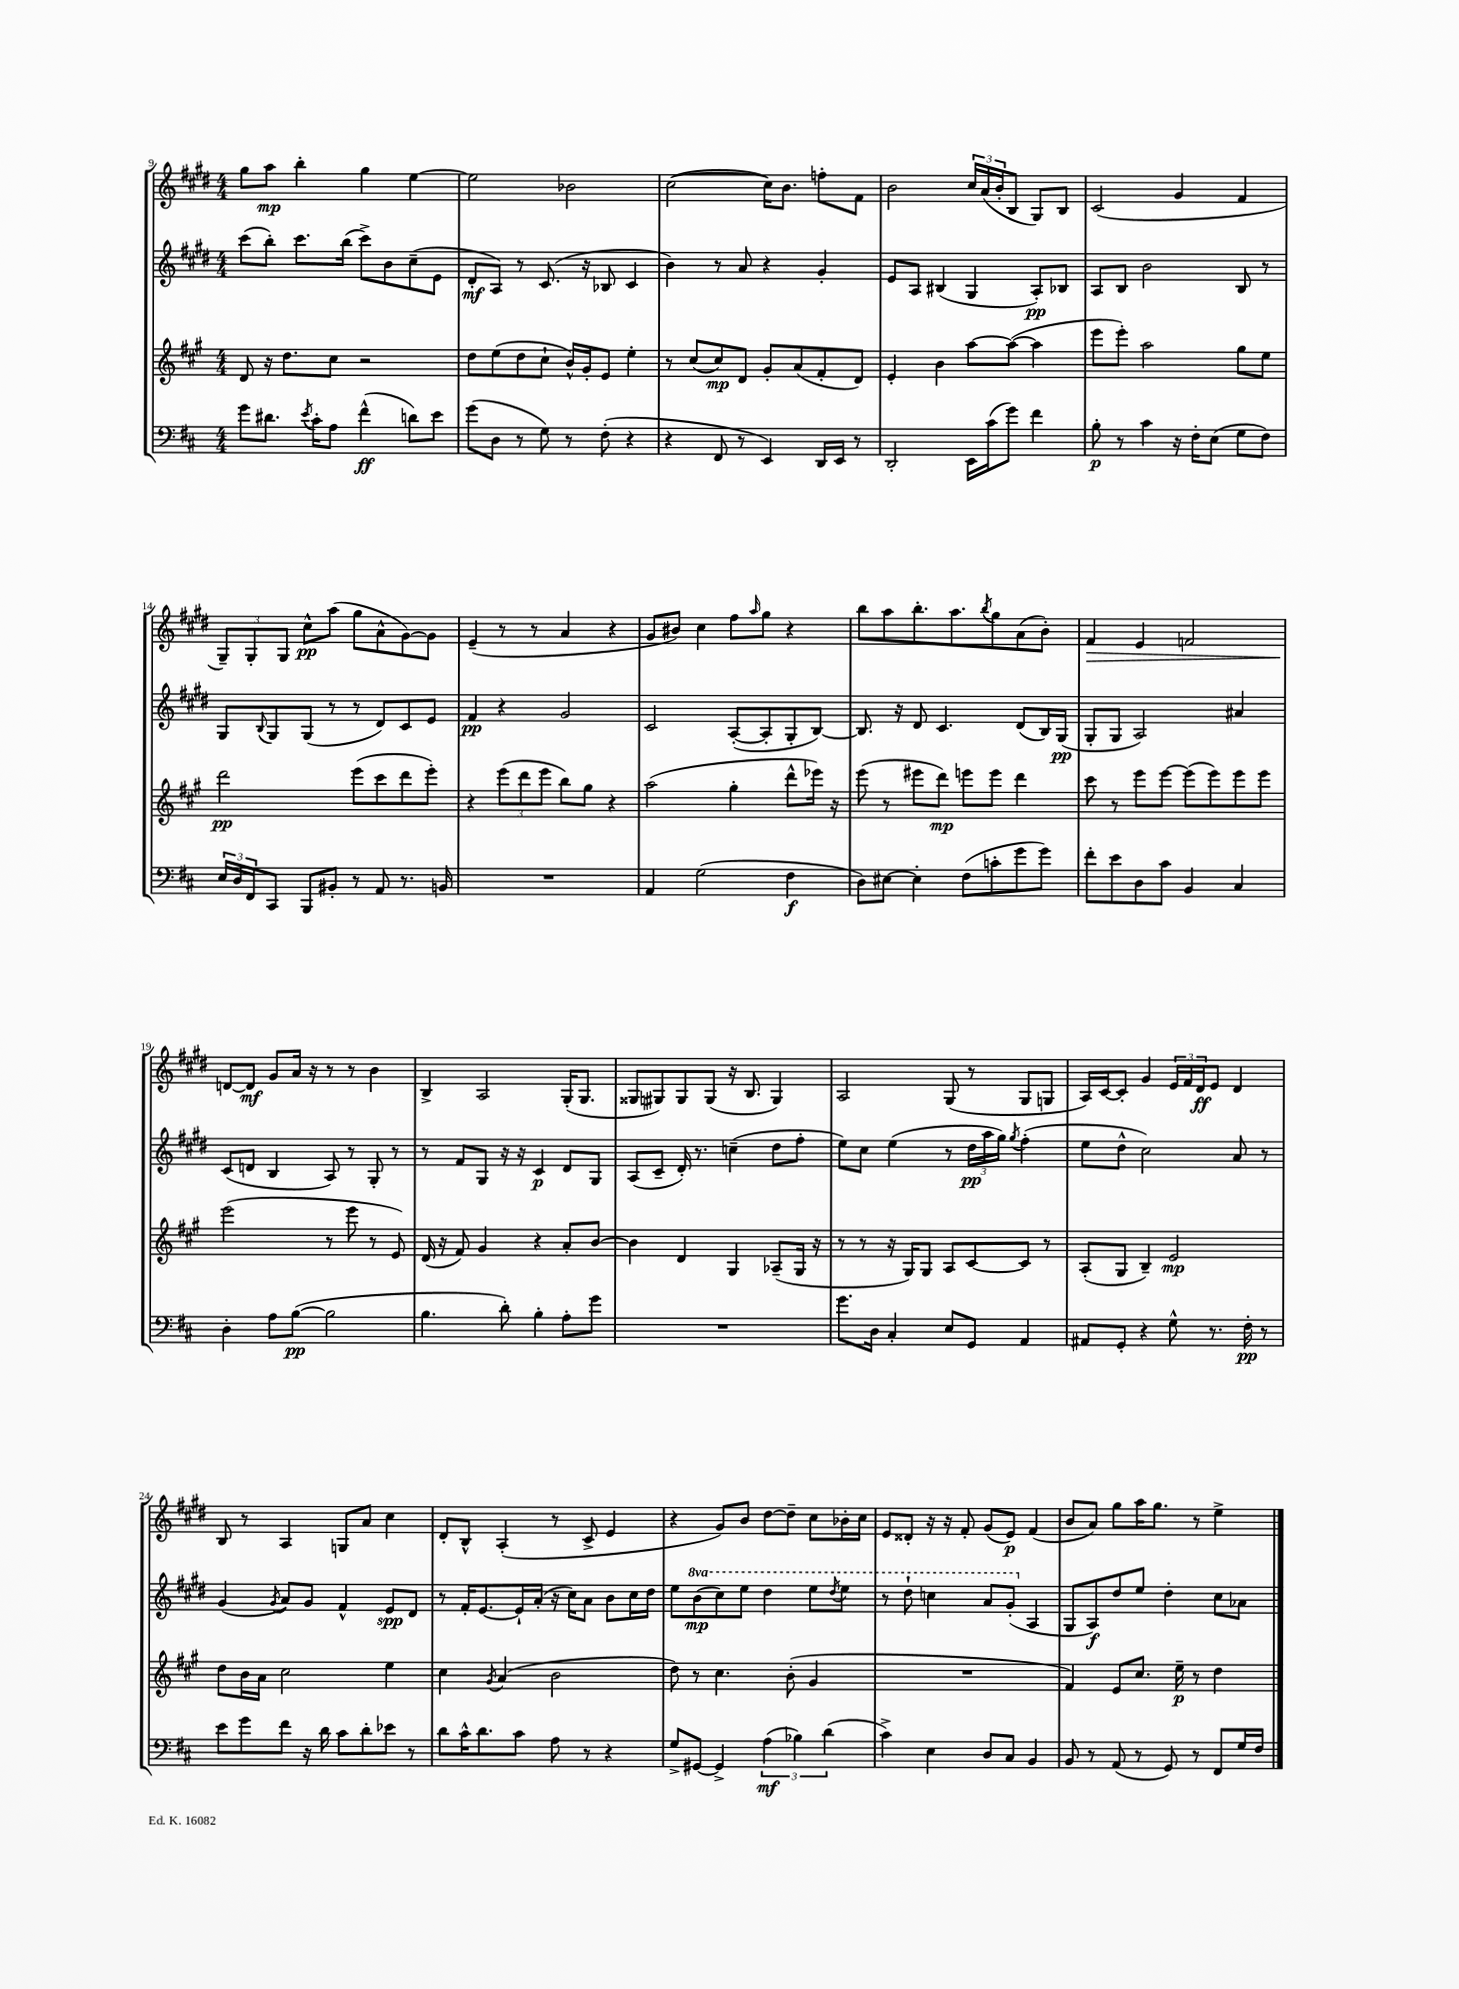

**kern	**dynam	**kern	**dynam	**kern	**dynam	**kern	**dynam
*part4	*part4	*part3	*part3	*part2	*part2	*part1	*part1
*staff4	*staff4	*staff3	*staff3	*staff2	*staff2	*staff1	*staff1
*clefF4	*	*clefG2	*	*clefG2	*	*clefG2	*
*k[f#c#]	*	*k[f#c#g#]	*	*k[f#c#g#d#]	*	*k[f#c#g#d#]	*
*M4/4	*	*M4/4	*	*M4/4	*	*M4/4	*
=9	=9	=9	=9	=9	=9	=9	=9
8g\L	.	8d/	.	(8ccc#\L	.	8gg#\L	.
8.d#X\J	.	16r	.	8bb'\J)	.	8aa\J	mp
.	.	8.dd\L	.	.	.	.	.
.	.	.	.	8.ccc#\L	.	4bb'\	.
8qe/	.	.	.	.	.	.	.
16c#'\KL	.	.	.	.	.	.	.
8A\J	.	8cc#\J	.	.	.	.	.
.	.	.	.	(16bb\Jk	.	.	.
(4f#^^\	ff	2r	.	8ccc#^\L)	.	4gg#\	.
.	.	.	.	8b\	.	.	.
8dn\L)	.	.	.	(8cc#~\	.	[4ee\	.
8e\J	.	.	.	8e\J	.	.	.
=10	=10	=10	=10	=10	=10	=10	=10
(8g\L	.	8dd\L	.	8d#'/L	mf	2ee\]	.
8D\J	.	(8ee\	.	8A/J)	.	.	.
8r	.	8dd\	.	8r	.	.	.
8G\)	.	8cc#`\J	.	(8.c#/	.	.	.
8r	.	16b^^/LL)	.	.	.	2b-X\	.
.	.	16g#'/J	.	16r	.	.	.
(8F#'\	.	8e/J	.	8B-X/	.	.	.
4r	.	4ee'\	.	4c#/	.	.	.
=11	=11	=11	=11	=11	=11	=11	=11
4r	.	8r	.	4b\)	.	([2cc#\	.
.	.	(8cc#/L	.	.	.	.	.
8FF#/	.	8cc#/)	mp	8r	.	.	.
8r	.	8d/J	.	8a/	.	.	.
4EE/)	.	8g#'/L	.	4r	.	16cc#\KL])	.
.	.	.	.	.	.	8.b\J	.
.	.	(8a/	.	.	.	.	.
16DD/LL	.	8f#'/	.	4g#'/	.	8ffn'\L	.
16EE/JJ	.	.	.	.	.	.	.
8r	.	8d/J)	.	.	.	8f#\J	.
=12	=12	=12	=12	=12	=12	=12	=12
2DD'/	.	4e'/	.	8e/L	.	2b\	.
.	.	.	.	8A/J	.	.	.
.	.	4b\	.	(4B#X/	.	.	.
16EE\LL	.	[8aa\L	.	4G#/	.	24cc#/LL	.
.	.	.	.	.	.	(24a/	.
(16c#\J	.	.	.	.	.	.	.
.	.	.	.	.	.	24b'/J	.
8g\J)	.	(8aa\J_	.	.	.	8B/J	.
4f#\	.	4aa\]	.	8A'/L)	pp	8G#/L)	.
.	.	.	.	8B-X/J	.	8B/J	.
=13	=13	=13	=13	=13	=13	=13	=13
8B'\	p	8eee\L	.	8A/L	.	(2c#/	.
8r	.	8eee'\J)	.	8B/J	.	.	.
4c#\	.	2aa\	.	2b\	.	.	.
16r	.	.	.	.	.	4g#/	.
16F#'\KL	.	.	.	.	.	.	.
(8E\J	.	.	.	.	.	.	.
8G\L	.	8gg#\L	.	8B/	.	4f#/	.
8F#\J)	.	8ee\J	.	8r	.	.	.
!!LO:LB:g=z
=14	=14	=14	=14	=14	=14	=14	=14
24E/LL	.	2ddd\	pp	8G#/L	.	12G#~/L)	.
24D/	.	.	.	.	.	.	.
24FF#/J	.	.	.	.	.	12G#'/	.
.	.	.	.	8qqB/	.	.	.
8CC#/J	.	.	.	8G#/	.	.	.
.	.	.	.	.	.	12G#/J	.
8BBB/L	.	.	.	(8G#/J	.	8cc#^^\L	pp
8BB#X'/J	.	.	.	8r	.	(8aa\J	.
8r	.	(8eee\L	.	8r	.	8gg#\L	.
8AA/	.	8ccc#\	.	8d#/L)	.	8a^^\	.
8.r	.	8ddd\	.	8c#/	.	[8g#\)	.
.	.	8eee'\J)	.	8e/J	.	8g#\J]	.
16BBn/	.	.	.	.	.	.	.
=15	=15	=15	=15	=15	=15	=15	=15
1r	.	4r	.	4f#/	pp	(4e~/	.
.	.	(12eee\L	.	4r	.	8r	.
.	.	12ddd\	.	.	.	.	.
.	.	.	.	.	.	8r	.
.	.	12eee\J	.	.	.	.	.
.	.	8bb\L)	.	2g#/	.	4a/	.
.	.	8gg#\J	.	.	.	.	.
.	.	4r	.	.	.	4r	.
=16	=16	=16	=16	=16	=16	=16	=16
4AA/	.	(2aa\	.	2c#/	.	8g#/L	.
.	.	.	.	.	.	8b#X/J)	.
(2G\	.	.	.	.	.	4cc#\	.
.	.	4gg#'\	.	([8A'/L	.	8ff#\L	.
.	.	.	.	.	.	16qqaa/	.
.	.	.	.	8A'/]	.	8gg#\J	.
4F#\	f	8ddd^^\L	.	8G#'/	.	4r	.
.	.	16eee-X\Jk)	.	[8B/J)	.	.	.
.	.	16r	.	.	.	.	.
=17	=17	=17	=17	=17	=17	=17	=17
8D\L)	.	(8eee\	.	8.B/]	.	8bb\L	.
[8E#X\J	.	8r	.	.	.	8aa\	.
.	.	.	.	16r	.	.	.
4E#'\]	.	8eee#X\L	.	8d#/	.	8.bb'\	.
.	.	8ddd\J)	mp	4.c#/	.	.	.
.	.	.	.	.	.	8.aa\	.
(8F#\L	.	8eeen\L	.	.	.	.	.
.	.	.	.	.	.	8qbb/	.
8cn'\	.	8eee\J	.	.	.	8gg#\	.
8g\	.	4ddd\	.	(8d#/L	.	(8a\	.
8g\J)	.	.	.	16B/L)	.	8b'\J)	.
.	.	.	.	(16G#/JJ	pp	.	.
=18	=18	=18	=18	=18	=18	=18	=18
!	!	!	!	!	!	!	!LO:HP:b
8f#'\L	.	8ccc#\	.	8G#'/L	.	4f#/	>
8e\	.	8r	.	8G#/J	.	.	.
8D\	.	8eee\L	.	2A/)	.	4e/	.
8c#\J	.	[8eee\J	.	.	.	.	.
4BB/	.	(8eee\L]	.	.	.	2fn/	.
.	.	8eee\)	.	.	.	.	.
4C#/	.	8eee\	.	4a#X/	.	.	.
.	.	8eee\J	.	.	.	.	.
!!LO:LB:g=z
=19	=19	=19	=19	=19	=19	=19	=19
4D'\	.	(2eee\	.	(8c#/L	.	[8dn/L	.
.	.	.	.	8dn/J	.	8d/J]	] mf
8A\L	.	.	.	4B/	.	8g#/L	.
([8B\J	pp	.	.	.	.	16a/Jk	.
.	.	.	.	.	.	16r	.
2B\]	.	8r	.	8A/)	.	8r	.
.	.	8eee\	.	8r	.	8r	.
.	.	8r	.	8G#'/	.	4b\	.
.	.	8e/)	.	8r	.	.	.
=20	=20	=20	=20	=20	=20	=20	=20
4.B\	.	(16d/	.	8r	.	4B^/	.
.	.	16r	.	.	.	.	.
.	.	8f#/)	.	8f#/L	.	.	.
.	.	4g#/	.	8G#/J	.	2A/	.
8d'\)	.	.	.	16r	.	.	.
.	.	.	.	16r	.	.	.
4B'\	.	4r	.	4c#/	p	.	.
8A'\L	.	8a'/L	.	8d#/L	.	(16G#'/KL	.
.	.	.	.	.	.	8.G#/J	.
8g\J	.	[8b/J	.	8G#/J	.	.	.
=21	=21	=21	=21	=21	=21	=21	=21
1r	.	4b\]	.	(8A/L	.	8G##X/L	.
.	.	.	.	8c#~/J	.	8G#X/)	.
.	.	4d/	.	16d#'/)	.	8G#/	.
.	.	.	.	8.r	.	.	.
.	.	.	.	.	.	(8G#/J	.
.	.	4G#/	.	(4ccn~\	.	16r	.
.	.	.	.	.	.	8.B/	.
.	.	(8A-X~/L	.	8dd#\L	.	4G#/)	.
.	.	16G#/Jk	.	8ff#'\J	.	.	.
.	.	16r	.	.	.	.	.
=22	=22	=22	=22	=22	=22	=22	=22
8.g\L	.	8r	.	8ee\L)	.	2A/	.
.	.	8r	.	8cc#\J	.	.	.
16D\Jk	.	.	.	.	.	.	.
4C#'/	.	16r	.	(4ee\	.	.	.
.	.	16G#/KL)	.	.	.	.	.
.	.	8G#/J	.	.	.	.	.
8E/L	.	8A/L	.	8r	.	(8G#/	.
8GG/J	.	[8c#/	.	24dd#\LL	pp	8r	.
.	.	.	.	24aa\	.	.	.
.	.	.	.	24gg#\JJ)	.	.	.
.	.	.	.	8qgg#/	.	.	.
4AA/	.	8c#/J]	.	(4ff#'\	.	8G#/L	.
.	.	8r	.	.	.	8Gn/J	.
=23	=23	=23	=23	=23	=23	=23	=23
8AA#X/L	.	(8A'/L	.	8ee\L	.	16A/LL)	.
.	.	.	.	.	.	[16c#/J	.
8GG'/J	.	8G#/J	.	8dd#^^\J	.	8c#'/J]	.
4r	.	4B~/)	.	2cc#\)	.	4g#/	.
8G^^\	.	2e/	mp	.	.	24e/LL	.
.	.	.	.	.	.	24f#/	.
.	.	.	.	.	.	24d#/J	ff
8.r	.	.	.	.	.	8e/J	.
.	.	.	.	8a/	.	4d#/	.
16F#'\	pp	.	.	.	.	.	.
8r	.	.	.	8r	.	.	.
!!LO:LB:g=z
=24	=24	=24	=24	=24	=24	=24	=24
8e\L	.	8dd\L	.	(4g#/	.	8B/	.
8g\	.	16b\L	.	.	.	8r	.
.	.	16a\JJ	.	.	.	.	.
.	.	.	.	8qg#/	.	.	.
8f#\J	.	2cc#\	.	8a/L)	.	4A/	.
16r	.	.	.	8g#/J	.	.	.
16d\	.	.	.	.	.	.	.
8c#\L	.	.	.	4f#^^/	.	8Gn/L	.
8d'\	.	.	.	.	.	8a/J	.
8e-X\J	.	4ee\	.	8e/L	spp	4cc#\	.
8r	.	.	.	8d#/J	.	.	.
=25	=25	=25	=25	=25	=25	=25	=25
8d\L	.	4cc#\	.	8r	.	8d#'/L	.
16c#^^\K	.	.	.	16f#'/KL	.	8B^^/J	.
8.d\	.	.	.	[8.e/	.	.	.
.	.	8qg#/	.	.	.	.	.
.	.	(4a/	.	.	.	(4A'/	.
8c#\J	.	.	.	16e`/L]	.	.	.
.	.	.	.	(16a'/JJ	.	.	.
8A\	.	2b\	.	16r	.	8r	.
.	.	.	.	16cc#\KL)	.	.	.
8r	.	.	.	8a\J	.	8c#^/	.
4r	.	.	.	8b\L	.	4e/	.
.	.	.	.	16cc#\L	.	.	.
.	.	.	.	16dd#\JJ	.	.	.
=26	=26	=26	=26	=26	=26	=26	=26
8G^/L	.	8dd\)	.	8ee\L	.	4r	.
*	*	*	*	*8va	*	*	*
[8GG#X/J	.	8r	.	(8bb\	mp	.	.
4GG#^/]	.	4.cc#\	.	8ccc#\)	.	8g#/L)	.
.	.	.	.	8eee\J	.	8b/J	.
(6A\	mf	.	.	4ddd#\	.	[8dd#\L	.
.	.	(8b'\	.	.	.	8dd#~\J]	.
6B-X\)	.	.	.	.	.	.	.
.	.	4g#/	.	8eee\L	.	8cc#\L	.
(6d\	.	.	.	.	.	.	.
.	.	.	.	8qddd#/	.	.	.
.	.	.	.	8eee\J	.	16b-X'\L	.
.	.	.	.	.	.	16cc#\JJ	.
=27	=27	=27	=27	=27	=27	=27	=27
4c#^\)	.	1r	.	8r	.	8e/L	.
.	.	.	.	8ddd#`\	.	8d##X'/J	.
4E\	.	.	.	4cccn\	.	16r	.
.	.	.	.	.	.	16r	.
.	.	.	.	.	.	8f#'/	.
8D/L	.	.	.	8aa/L	.	(8g#/L	.
8C#/J	.	.	.	(8gg#'/J	.	8e/J)	p
*	*	*	*	*X8va	*	*	*
4BB/	.	.	.	4A/	.	(4f#/	.
=28	=28	=28	=28	=28	=28	=28	=28
8BB/	.	4f#/)	.	8G#/L	.	8b/L	.
8r	.	.	.	8A/)	f	8a/J)	.
(8AA/	.	8e/L	.	8dd#/	.	8gg#\L	.
8r	.	8.cc#/J	.	8ee/J	.	16aa\K	.
.	.	.	.	.	.	8.gg#\J	.
8GG/)	.	.	.	4dd#'\	.	.	.
.	.	16ee~\	p	.	.	.	.
8r	.	8r	.	.	.	8r	.
8FF#/L	.	4dd\	.	8cc#\L	.	4ee^\	.
16G/L	.	.	.	8a-X\J	.	.	.
16F#/JJ	.	.	.	.	.	.	.
==	==	==	==	==	==	==	==
*-	*-	*-	*-	*-	*-	*-	*-
